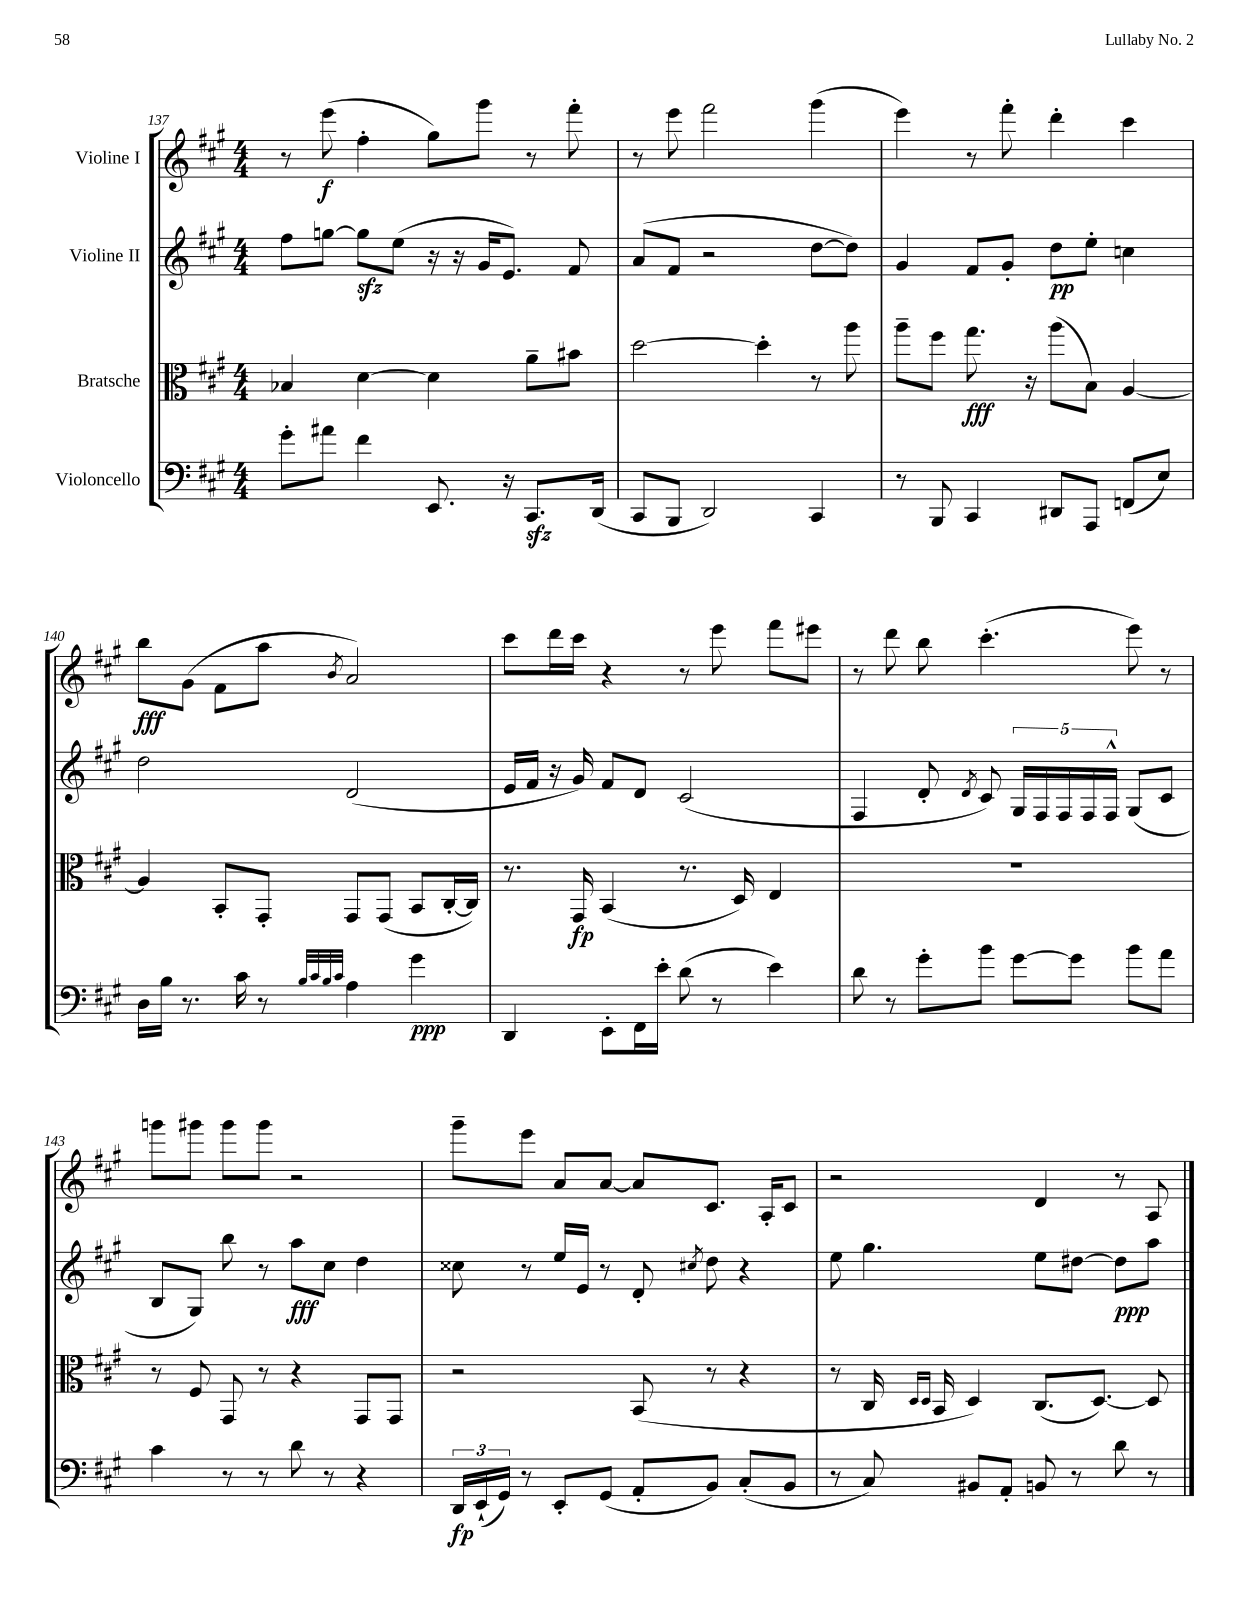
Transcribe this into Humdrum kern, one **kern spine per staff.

**kern	**dynam	**kern	**dynam	**kern	**dynam	**kern	**dynam
*part4	*part4	*part3	*part3	*part2	*part2	*part1	*part1
*staff4	*staff4	*staff3	*staff3	*staff2	*staff2	*staff1	*staff1
*I"Violoncello	*	*I"Bratsche	*	*I"Violine II	*	*I"Violine I	*
*clefF4	*	*clefC3	*	*clefG2	*	*clefG2	*
*k[f#c#g#]	*	*k[f#c#g#]	*	*k[f#c#g#]	*	*k[f#c#g#]	*
*M4/4	*	*M4/4	*	*M4/4	*	*M4/4	*
=137	=137	=137	=137	=137	=137	=137	=137
8g#'\L	.	4B-X/	.	8ff#\L	.	8r	.
8a#X\J	.	.	.	[8ggn\J	.	(8eee\	f
4f#\	.	[4d\	.	8ggzz\L]	.	4ff#'\	.
.	.	.	.	(8ee\J	.	.	.
8.EE/	.	4d\]	.	16r	.	8gg#\L)	.
.	.	.	.	16r	.	.	.
.	.	.	.	16g#/KL	.	8ggg#\J	.
16r	.	.	.	8.e/J)	.	.	.
8.CC#zz/L	.	8a~\L	.	.	.	8r	.
.	.	8b#X\J	.	8f#/	.	8fff#'\	.
(16DD/Jk	.	.	.	.	.	.	.
=138	=138	=138	=138	=138	=138	=138	=138
8CC#/L	.	[2dd\	.	(8a/L	.	8r	.
8BBB/J	.	.	.	8f#/J	.	8eee\	.
2DD/)	.	.	.	2r	.	2fff#\	.
.	.	4dd'\]	.	.	.	.	.
4CC#/	.	8r	.	[8dd\L	.	(4ggg#\	.
.	.	8aa\	.	8dd\J])	.	.	.
=139	=139	=139	=139	=139	=139	=139	=139
8r	.	8aa~\L	.	4g#/	.	4eee\)	.
8BBB/	.	8ff#\J	.	.	.	.	.
4CC#/	.	8.gg#\	fff	8f#/L	.	8r	.
.	.	.	.	8g#'/J	.	8fff#'\	.
.	.	16r	.	.	.	.	.
8DD#X/L	.	(8aa\L	.	8dd\L	pp	4ddd'\	.
8AAA/J	.	8B\J)	.	8ee'\J	.	.	.
(8FFn/L	.	[4A/	.	4ccn\	.	4ccc#\	.
8E/J)	.	.	.	.	.	.	.
!!LO:LB:g=z
=140	=140	=140	=140	=140	=140	=140	=140
16D\LL	.	4A/]	.	2dd\	.	8bb\L	fff
16B\JJ	.	.	.	.	.	.	.
8.r	.	.	.	.	.	(8g#\J	.
.	.	8BB'/L	.	.	.	8f#\L	.
16c#\	.	.	.	.	.	.	.
8r	.	8GG#'/J	.	.	.	8aa\J	.
32qqB/LLL	.	.	.	.	.	.	.
32qqc#/	.	.	.	.	.	.	.
32qqB/	.	.	.	.	.	.	.
32qqc#/JJJ	.	.	.	.	.	8qb/	.
4A\	.	8GG#/L	.	(2d/	.	2a/)	.
.	.	(8GG#/J	.	.	.	.	.
4g#\	ppp	8BB/L	.	.	.	.	.
.	.	[16C#'/L	.	.	.	.	.
.	.	16C#/JJ])	.	.	.	.	.
=141	=141	=141	=141	=141	=141	=141	=141
4DD/	.	8.r	.	16e/LL	.	8ccc#\L	.
.	.	.	.	16f#/JJ	.	.	.
.	.	.	.	16r	.	16ddd\L	.
.	.	16GG#/	fp	16g#/)	.	16ccc#\JJ	.
8EE'\L	.	(4BB/	.	8f#/L	.	4r	.
16FF#\L	.	.	.	8d/J	.	.	.
16e'\JJ	.	.	.	.	.	.	.
(8d\	.	8.r	.	(2c#/	.	8r	.
8r	.	.	.	.	.	8eee\	.
.	.	16D/)	.	.	.	.	.
4e\)	.	4E/	.	.	.	8fff#\L	.
.	.	.	.	.	.	8eee#X\J	.
=142	=142	=142	=142	=142	=142	=142	=142
8d\	.	1r	.	4F#/	.	8r	.
8r	.	.	.	.	.	8ddd\	.
8g#'\L	.	.	.	8d'/	.	8bb\	.
.	.	.	.	8qd/	.	.	.
8b\J	.	.	.	8c#/)	.	(4.ccc#'\	.
[8g#\L	.	.	.	20G#/LL	.	.	.
.	.	.	.	20F#/	.	.	.
.	.	.	.	20F#/	.	.	.
8g#\J]	.	.	.	.	.	.	.
.	.	.	.	20F#/	.	.	.
.	.	.	.	20F#^^/JJ	.	.	.
8b\L	.	.	.	(8G#/L	.	8eee\)	.
8a\J	.	.	.	8c#/J	.	8r	.
!!LO:LB:g=z
=143	=143	=143	=143	=143	=143	=143	=143
4c#\	.	8r	.	8B/L	.	8gggn\L	.
.	.	8F#/	.	8G#/J)	.	8ggg#X\J	.
8r	.	8GG#/	.	8bb\	.	8ggg#\L	.
8r	.	8r	.	8r	.	8ggg#\J	.
8d\	.	4r	.	8aa\L	fff	2r	.
8r	.	.	.	8cc#\J	.	.	.
4r	.	8GG#/L	.	4dd\	.	.	.
.	.	8GG#/J	.	.	.	.	.
=144	=144	=144	=144	=144	=144	=144	=144
24DD/LL	fp	2r	.	8cc##X\	.	8ggg#~\L	.
(24EE`/	.	.	.	.	.	.	.
24GG#/JJ)	.	.	.	.	.	.	.
8r	.	.	.	8r	.	8eee\J	.
8EE'/L	.	.	.	16ee/LL	.	8a/L	.
.	.	.	.	16e/JJ	.	.	.
(8GG#/J	.	.	.	8r	.	[8a/J	.
8AA'/L	.	(8BB/	.	8d'/	.	8a/L]	.
.	.	.	.	8qcc#X/	.	.	.
8BB/J)	.	8r	.	8dd\	.	8.c#/J	.
(8C#'/L	.	4r	.	4r	.	.	.
.	.	.	.	.	.	16A'/KL	.
8BB/J	.	.	.	.	.	8c#/J	.
=145	=145	=145	=145	=145	=145	=145	=145
8r	.	8r	.	8ee\	.	2r	.
8C#/)	.	16C#/	.	4.gg#\	.	.	.
.	.	16qqD/LL	.	.	.	.	.
.	.	16qqD/JJ	.	.	.	.	.
.	.	16BB/	.	.	.	.	.
8BB#X/L	.	4D/)	.	.	.	.	.
8AA'/J	.	.	.	.	.	.	.
8BBn/	.	(8.C#/L	.	8ee\L	.	4d/	.
8r	.	.	.	[8dd#X\J	.	.	.
.	.	[8.D/J)	.	.	.	.	.
8d\	.	.	.	8dd#\L]	ppp	8r	.
8r	.	8D/]	.	8aa\J	.	8A/	.
==	==	==	==	==	==	==	==
*-	*-	*-	*-	*-	*-	*-	*-
